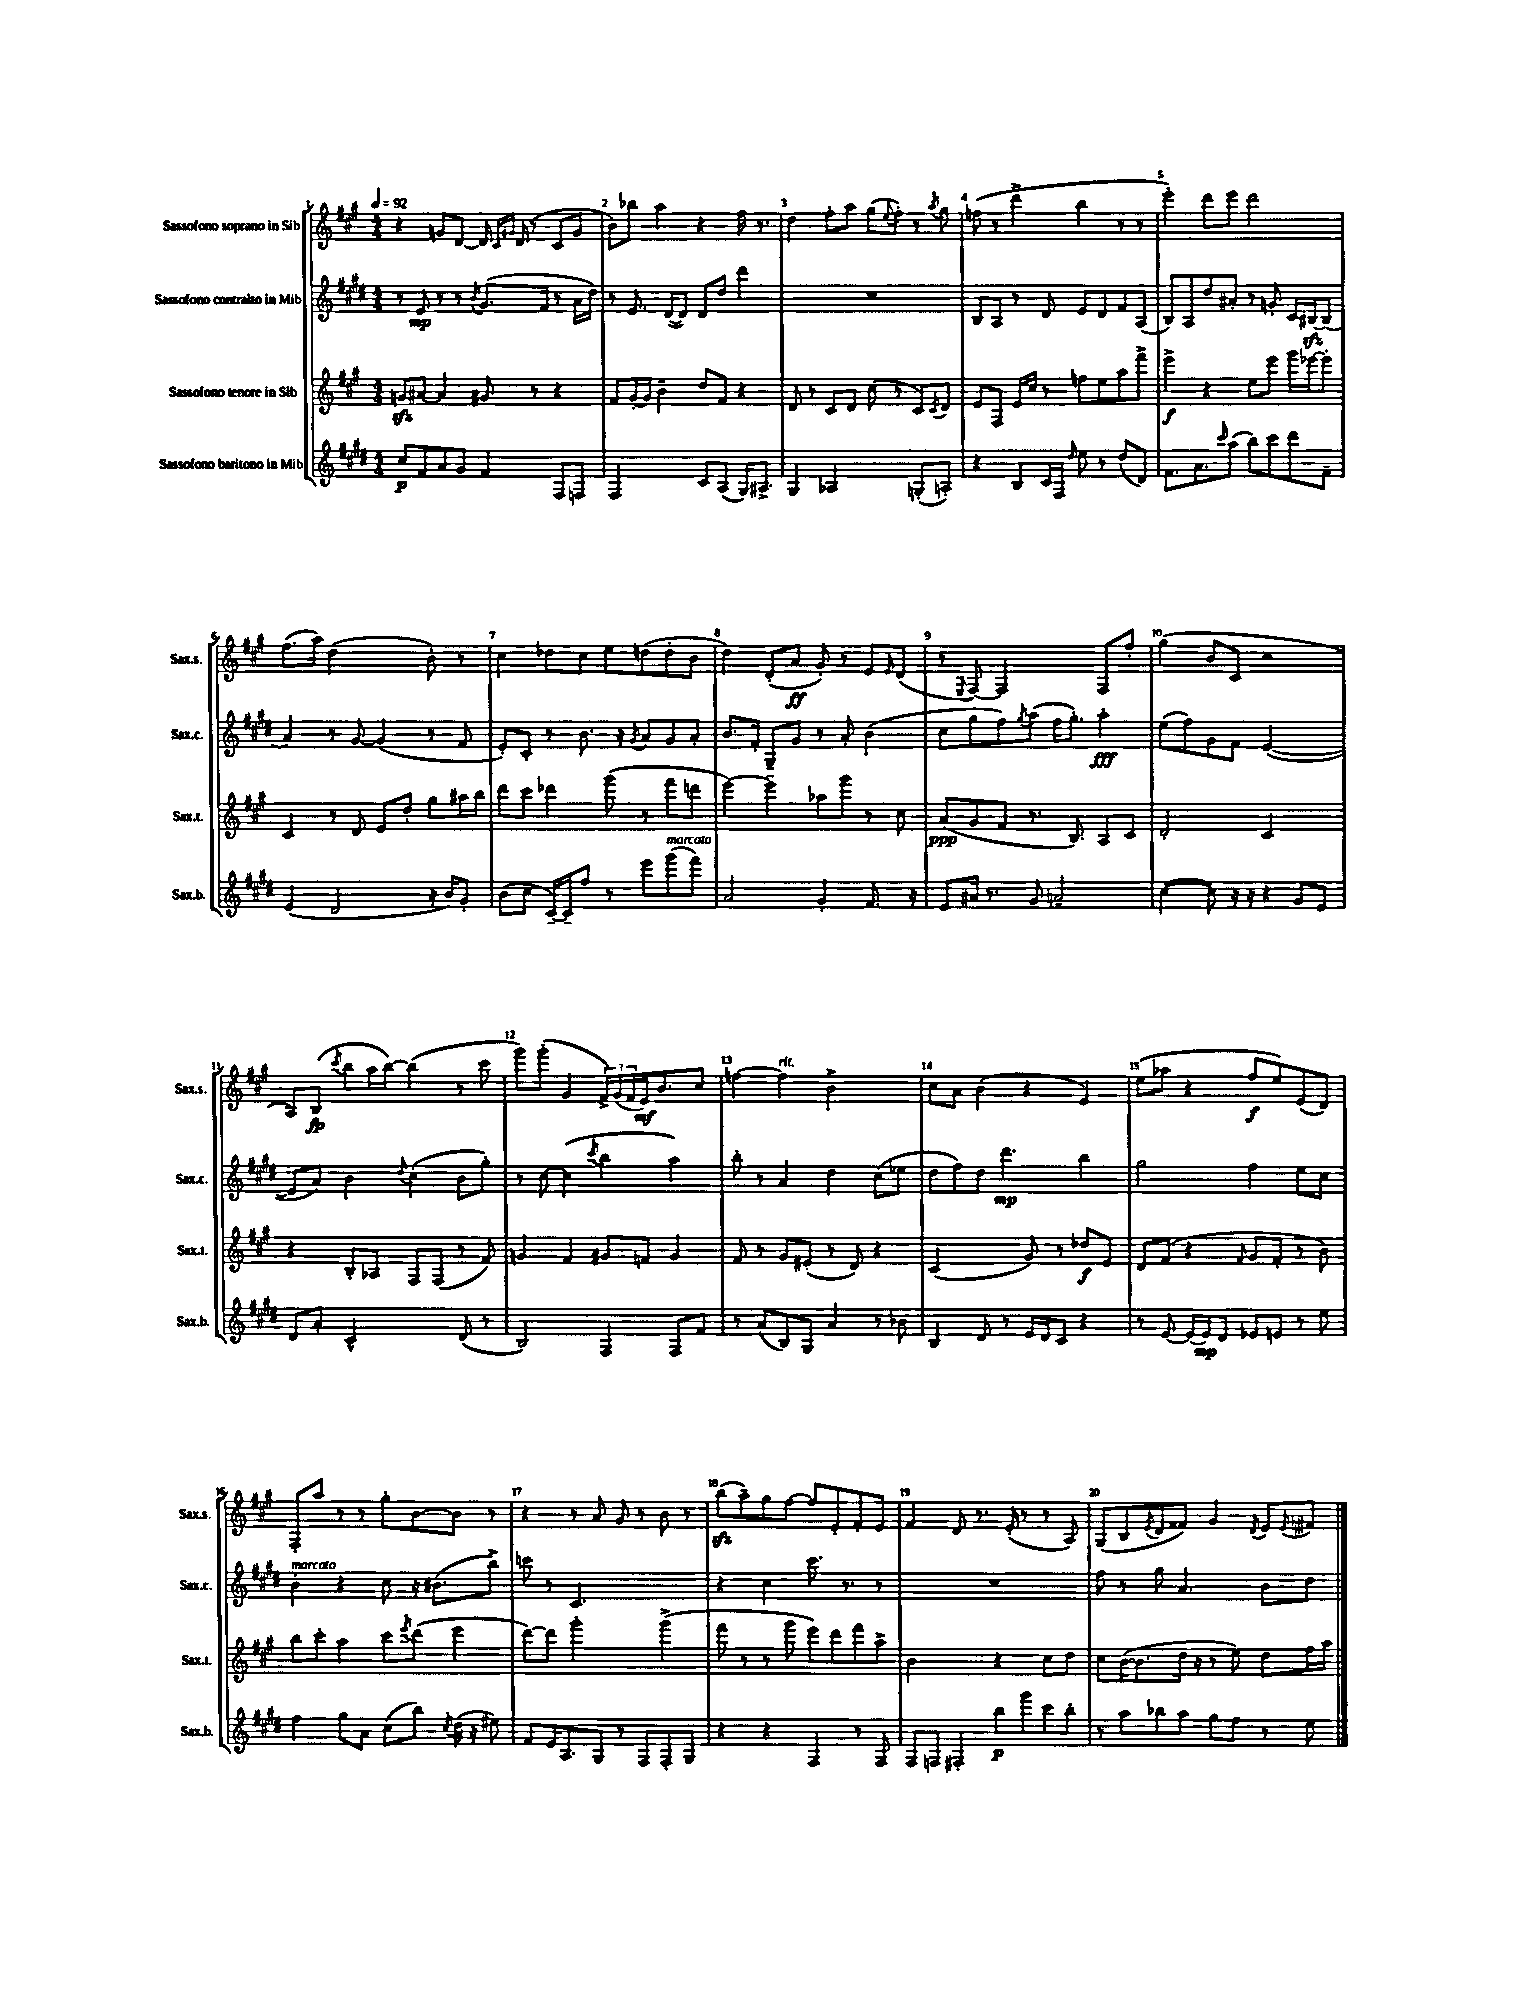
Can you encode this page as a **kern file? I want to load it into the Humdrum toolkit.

**kern	**kern	**kern	**kern
*staff4	*staff3	*staff2	*staff1
*clefG2	*clefG2	*clefG2	*clefG2
*k[f#c#g#d#]	*k[f#c#g#]	*k[f#c#g#d#]	*k[f#c#g#]
*M4/4	*M4/4	*M4/4	*M4/4
*MM92	*MM92	*MM92	*MM92
8cc#/L	8g/L	8r	4r
8f#/	[8a#/J	8e/	.
8a/	4a#/]	8r	8g/L
8g#/J	.	8r	[8d/J
.	.	8qb/	.
4f#/	8g#/	(8.g#/L	16d/]
.	.	.	16qqc#/LL
.	.	.	16qqg#/JJ
.	.	.	(16d/
.	8r	.	8r
.	.	16f#/Jk	.
8F#/L	4r	8r	8c#/L
8F/J	.	16a\LL	8g#/J
.	.	16dd#\JJ)	.
=	=	=	=
2F#/	8f#/L	8r	8b\L)
.	[16g#'/L	8.e/	8bb-\J
.	16g#/]JJ	.	.
.	4b~\	.	4aa\
.	.	([16d#/LK	.
.	.	8d#/]J)	.
8c#/L	8dd/L	8d#/L	4r
(8A/J	8f#/J	8dd#/J	.
16G#/LK)	4r	4ddd#\	16ff#\
8.A#^/J	.	.	8.r
=	=	=	=
4G#/	8d/	1r	4dd\
.	8r	.	.
2A-/	8c#/L	.	8ff#'\L
.	8d/J	.	8aa\J
.	(8cc#\	.	(8gg#\L
.	.	.	8qqee/
.	8r	.	8ff#'\J)
(8G'/L	8c#/L)	.	8r
.	8qc#/	.	8qaa/
8A'/J)	8d/J	.	8gg#\
=	=	=	=
4r	8e/L	8B/L	(8ff\
.	8F#/J	8A/J	8r
8B/L	16e/LL	8r	4ddd^\
.	16cc#/JJ	.	.
16c#/L	8r	8d#/	.
16F#/JJ	.	.	.
16qqdd#/	.	.	.
8ee\	8ff\L	8e/L	4bb\
8r	8ee\	8d#/	.
(8dd#/L	8aa\	8f#/	8r
8d#/J)	8fff#^\J	(8A/J	8r
=	=	=	=
8.f#\L	4eee^\	8B/L)	4eee'\)
.	.	8A/	.
8.a\	.	.	.
.	4r	8dd#/	8ddd\L
16qqccc#/	.	.	.
(8aa\J	.	8a#'/J	8eee\J
8bb\L)	8ee\L	8r	2ddd\
8ccc#\	8eee\J	8g'/	.
8ddd#\	16ggg#\LL	16c#/LL	.
.	[16eee-\J	[16B#/J	.
8f#~\J	8eee-'\]J	(8B#/]J	.
=	=	=	=
(4e/	4c#/	4a/)	(8.ff#\L
.	.	.	16aa\Jk)
2d#/	8r	8r	(2dd\
.	8d/	[8g#/	.
.	8e/L	(4g#/]	.
.	8dd'/J	.	.
16r	8gg#\L	8r	8b'\)
16b/LK)	.	.	.
8g#'/J	16aa#\L	8f#/	8r
.	16bb\JJ	.	.
=	=	=	=
(8b\L	8ddd\L	8e'/L)	4cc#\
8cc#\J	8ccc#\J	8c#'/J	.
[16c#~/LL)	4ddd-\	8r	8dd-\L
16c#~/]J	.	.	.
8ff#/J	.	8.b\	8cc#\J
8r	(8ggg#\	.	8ee\L
.	.	16r	.
.	.	8qg#/	.
8eee\L	8r	8a/L	(8dd\
(8ggg#\	8fff#\L	8g#/	8dd'\
8fff#\J)	8ddd\J	8a'/J	8b\J
=	=	=	=
2a/	[4eee\)	8.b/L	4dd\)
.	.	16f#'/Jk	.
.	4eee~\]	8G#~/L	(8d'/L
.	.	8g#/J	8a/J
4g#'/	8aa-\L	8r	8g#'/)
.	8ggg#\J	8a'/	8r
8.f#/	8r	(4b\	8e/L
.	.	.	16qqe/
.	8cc#\	.	(8d/J
16r	.	.	.
=	=	=	=
8e/L	(8a/L	8cc#\L	8r
.	.	.	8qqE/
16a#/Jk	8g#/	8gg#\	[8F#/)
8.r	.	.	.
.	8f#/J	8ff#\)	2F#/]
.	.	8qgg#/	.
8g#/	8.r	(8aa\J	.
2a~/	.	16ff#\LK	.
.	8.B/)	8.gg#'\J)	.
.	8A/L	4aa'\	8F#/L
.	8c#/J	.	8ff#'/J
=	=	=	=
([4cc#\	2d'/	(8ee\L	(4gg#\
.	.	8ff#\)	.
8cc#\])	.	8g#\	8b/L
16r	.	8f#\J	8c#/J
16r	.	.	.
4r	2c#/	([2e/	2r
8g#/L	.	.	.
8e/J	.	.	.
=	=	=	=
8d#/L	4r	8e/]L	8A/L)
8a'/J	.	8a/J)	(8B/J
.	.	.	8qccc#/
2c#^^/	8B'/L	4b\	8bb\L
.	8A-/J	.	16aa\L
.	.	.	[16bb\JJ)
.	.	8qqdd#/	.
.	8F#/L	(4cc#'\	(4bb\]
.	(8F#/J	.	.
(8d#/	8r	8b\L	8r
8r	8f#/)	8gg#'\J)	8ccc#\
=	=	=	=
2B/)	4g/	8r	8ggg#\L)
.	.	[8cc#\	(8ggg#'\J
.	4f#/	(4cc#\]	4g#/
.	.	8qccc#/	.
4F#/	8g#/L	4bb\	24f#^/LL)
.	.	.	(24g#/
.	.	.	24f#/
.	8f/J	.	16e/J)
.	.	.	8.b/
8F#/L	4g#/	4aa\)	.
8f#/J	.	.	8cc#/J
=	=	=	=
8r	8f#/	8bb'\	[4ff\
(8a/L	8r	8r	.
8B/)	8g#/L	4a/	4ff\]
8G#/J	(8e#'/J	.	.
4a/	8r	4dd#\	2b^\
.	8d/)	.	.
8r	4r	(8cc#\L	.
8b-\	.	8ee-\J	.
=	=	=	=
4B/	(2c#/	8dd#\L	8cc#\L
.	.	8ff#\)	8a\J
8d#/	.	8dd#\J	(4b\
8r	.	4.ddd#\	.
16e/LL	8g#/)	.	4r
16d#/J	.	.	.
8c#/J	8r	.	.
4r	8dd-/L	4bb\	4e/)
.	8e/J	.	.
=	=	=	=
8r	8d/L	2gg#\	(8ee\L
[8e/	(8f#/J	.	8aa-\J
(16e/]LL	4r	.	4r
16e/J)	.	.	.
8d#/J	.	.	.
.	16qqf#/	.	.
8e-/L	8g#/L	4ff#\	8ff#/L
8e/J	8f#'/J	.	8ee/)
8r	8r	8ee\L	(8e/
8ee\	8b\)	8cc#\J	8d/J)
=	=	=	=
4ff#\	8bb\L	4b'\	8F#'/L
.	8ccc#'\J	.	8aa/J
8gg#\L	4aa\	4r	8r
8a\J	.	.	8r
(8cc#\L	8ccc#\L	8cc#\	8gg#'\L
.	8qeee/	.	.
8bb\J)	(8ddd\J	16r	[8b\
.	.	(8.b#\L	.
8qcc#/	.	.	.
(16dd#\	4eee\	.	8b\]J
16r	.	.	.
8ee#\)	.	8bb^\J)	8r
=	=	=	=
8f#/L	[8ddd\L)	8ccc\	4r
16e/K	8ddd\]J	8r	.
8.A/	.	.	.
.	2ggg#'\	2.c#/	8r
8G#/J	.	.	8a/
8r	.	.	8g#/
8F#/L	.	.	8r
8F#'/	(4ggg#^\	.	8b\
8G#/J	.	.	8r
=	=	=	=
4r	8fff#\	4r	(8bb\L
.	8r	.	8aa~\)
4r	8r	4cc#\	8gg#\
.	8ggg#\	.	[8ff#\J
4F#/	8eee\L)	8.ccc#\	8ff#/]L
.	8ddd\	.	8e'/
.	.	8.r	.
8r	8fff#\	.	8f#'/
8F#/	8aa^\J	8r	8e/J
=	=	=	=
8F#/L	2b\	1r	4f#/
8F/J	.	.	.
4F#'/	.	.	8d/
.	.	.	8.r
8bb\L	4r	.	.
.	.	.	(16e'/
8ggg#\	.	.	8r
8ccc#\	8cc#\L	.	8r
8bb'\J	8dd\J	.	8A/)
=	=	=	=
8r	8cc#\L	8ff#\	(8G#/L
8aa\L	([16b\K	8r	8B/
.	8.b\]	.	.
.	.	.	8qe/
8bb-\	.	8gg#\	8d/
8aa\J	16dd\Jk	4.a/	8f##/J)
.	16r	.	.
8gg#\L	8r	.	4g#/
8ff#\J	8ee\)	.	.
.	.	.	8qd/
8r	8dd\L	8b\L	8e/L
.	.	.	8qqe/
8ee\	16ff#\L	8dd#\J	8f#/J
.	16aa\JJ	.	.
==	==	==	==
*-	*-	*-	*-
